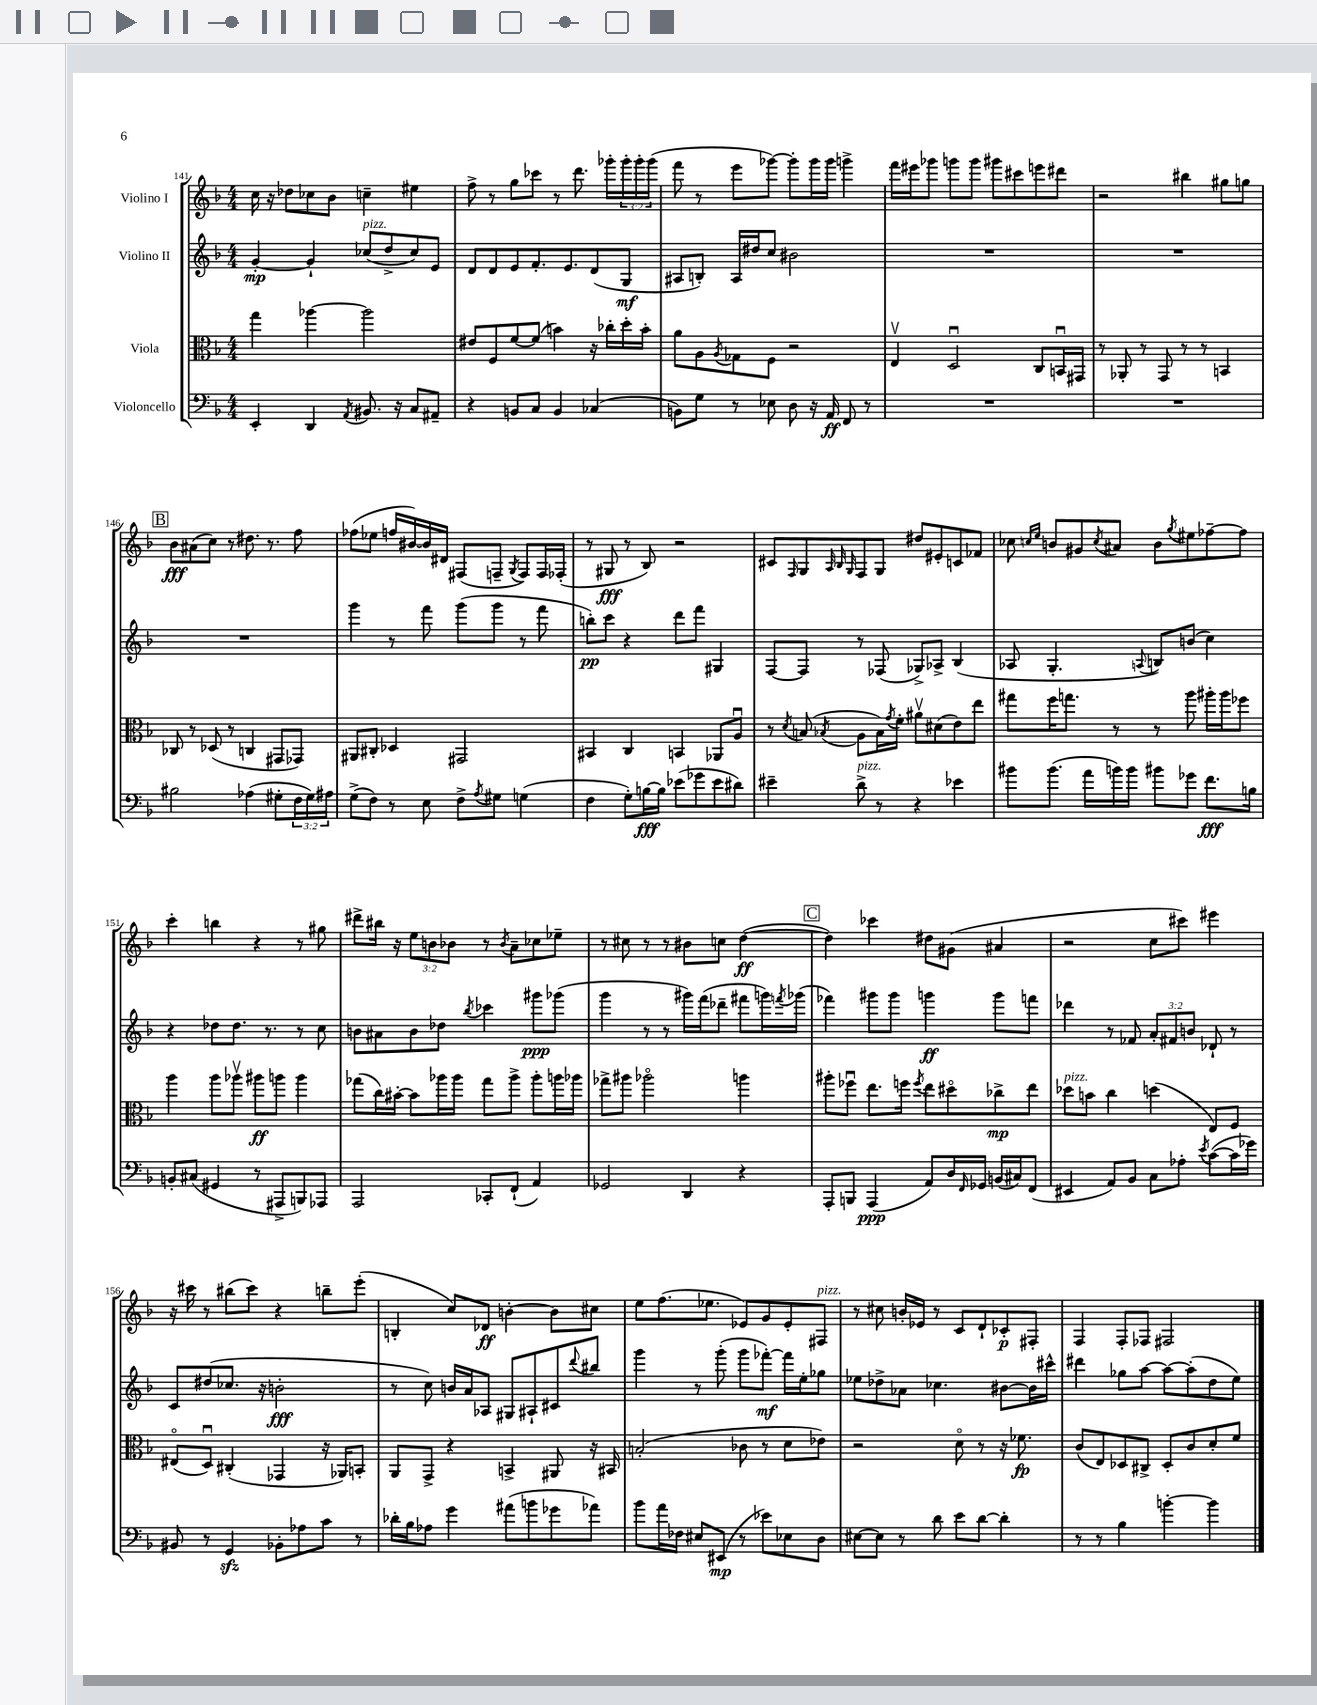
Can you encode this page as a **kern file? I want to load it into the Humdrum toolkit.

**kern	**kern	**kern	**kern
*staff4	*staff3	*staff2	*staff1
*clefF4	*clefC3	*clefG2	*clefG2
*k[b-]	*k[b-]	*k[b-]	*k[b-]
*M4/4	*M4/4	*M4/4	*M4/4
4EE'	4gg	[4g'	16cc
.	.	.	16r
.	.	.	8dd-
4DD	[4aa-	4g`]	8cc-
.	.	.	8b-
8qAA	.	.	.
8.BB#	2aa-]	(8cc-	4cc~
.	.	8dd^	.
16r	.	.	.
8C	.	8cc-)	4ee#
8AA#~	.	8e	.
=	=	=	=
4r	8e#	8d	8ff^
.	8F	8d	8r
8BB	[8f	8e	8gg
8C	(8f]	8.f'	8ccc-
4BB	4b)	.	8r
.	.	8.e	.
.	.	.	8.ddd
(4C-	16r	(8d	.
.	16cc-'	.	16ggg-'
.	16dd'	8G	24ggg-'
.	.	.	24ggg-'
.	16b'	.	.
.	.	.	(24ggg-
=	=	=	=
8BB)	8a	8A#	8fff
8G	8A	8B')	8r
.	8qA	.	.
8r	8G-	16A#	8eee
.	.	16dd#	.
8E-	8F	8cc	[8ggg-)
8D	2r	2b#	8ggg-']
16r	.	.	16ggg-
16AA	.	.	16ggg-
8FF	.	.	4ggg^
8r	.	.	.
=	=	=	=
1r	4Ev	1r	16fff
.	.	.	16eee#
.	.	.	8ggg-
.	2Du	.	8ggg
.	.	.	8ggg
.	.	.	8ggg#
.	.	.	8ccc#
.	8C	.	8eee
.	16BBu	.	8ddd#
.	16GG#	.	.
=	=	=	=
1r	8r	1r	2r
.	8AA-'	.	.
.	8r	.	.
.	8GG	.	.
.	8r	.	4bb#
.	8r	.	.
.	4BB	.	8gg#
.	.	.	8gg
=	=	=	=
2B#	8C-	1r	8b-
.	8r	.	(8a#
.	(8D-	.	8cc)
.	8r	.	8r
(4A-	4C	.	8.dd#
.	.	.	8.r
8G#'	8GG#	.	.
24F	8GG-)	.	8ff
24G#)	.	.	.
24A#	.	.	.
=	=	=	=
(8G^	8AA#	4ggg	(8ff-
8F)	8C#'	.	8ee-
8r	4D-	8r	16ff
.	.	.	[16b#)
8E	.	8fff	16b#]
.	.	.	16d#
8F^	2GG#	(8ggg	(8F#
8qA	.	.	.
8G#	.	8ggg	8F~
.	.	.	8qG
(4G	.	8r	8F)
.	.	8fff	16F
.	.	.	(16F-'
=	=	=	=
4F	4BB#	8bb')	8r
.	.	8ccc	8G#
8G')	4C	4r	8r
[16B	.	.	8B-)
16B]	.	.	.
(8e-	4BB	8ddd	2r
8g-	.	8fff	.
8e-	8AA-	4G#	.
8d#)	8Au	.	.
=	=	=	=
4e#~	8r	[8F	8c#
.	8qd	.	16qqF
.	(8B	8F]	8G
.	.	.	32qqA
.	.	.	32qqB-
.	8qB-	.	32qqG
8d^	8A	8r	8F
8r	16B-)	(8F-	8G
.	8qg	.	.
.	16f'	.	.
4r	8a#v	8G-^)	8dd#
.	(8d#	8A-^	8e#'
4e-	8e)	(4B-	8c
.	8ee	.	8f-
=	=	=	=
8b#	8gg#	8A-	8cc-
.	.	.	16qqcc
.	.	.	16qqee
(8.b#	16ff	4.G'	8b
.	8.gg	.	.
.	.	.	8g#
16a	.	.	.
.	.	.	8qcc
16b)	8r	.	8a#
16b	.	.	.
.	.	8qqA	.
8b#	8r	8B)	8b
.	.	.	8qgg
8g-	8aa	(8b	8ee#
8.f	16aa#'	4cc)	[8ff-~
.	16aa#	.	.
.	8ff-	.	8ff-]
16B	.	.	.
=	=	=	=
8BB'	4aa	4r	4ccc'
(8C#	.	.	.
4GG#	8aa	8dd-	4bb
.	8aa-v	8.dd-	.
8r	8aa#	.	4r
.	.	8.r	.
8AAA#^	8aa	.	.
8BBB)	4aa	8r	8r
8AAA-	.	8cc	8gg#
=	=	=	=
2AAA	(8gg-	8b	8ddd#^
.	16cc)	8a#	16bb#
.	[16b#'	.	16r
.	8b#]	8b	12ee
.	.	.	12b
.	16aa-	8dd-	.
.	.	.	12b-
.	16aa-	.	.
.	.	8qbb-	.
8CC-'	8gg-	4ccc-	8r
.	.	.	8qb-
(8FF`	8aa-^	.	8a~
4AA)	8aa-'	8ggg#	8cc-
.	16aa	(8ggg-	8ee-~
.	16aa-	.	.
=	=	=	=
2GG-	8gg-^	4ggg	8r
.	8aa#	.	8cc#
.	2aa-o	8r	8r
.	.	8r	8r
4DD	.	16ggg#)	8b#
.	.	(16fff	.
.	.	8ddd-~	8cc
4r	4aa	8fff#	([4dd
.	.	16ggg)	.
.	.	8qfff	.
.	.	(16ggg-	.
=	=	=	=
8AAA'	8aa#'	4fff-)	4dd])
8BBB	8ff-u	.	.
(4AAA	8.ee	8ggg#	4ccc-
.	.	8ggg#	.
.	16ff	.	.
.	8qff	.	.
8AA)	8ee	4ggg	8dd#
16D	8dd#o	.	(8g#
16qqFF	.	.	.
16GG-	.	.	.
(16BB	8cc-^	8ggg	4a#
16C#)	.	.	.
(8FF	8ee	8fff	.
=	=	=	=
4EE#	8dd-	4ddd-	2r
.	8b	.	.
8AA)	4cc	8r	.
8BB-	.	8f-	.
8C	(4dd	12a'	8cc
.	.	12f#	.
8A-'	.	.	8ccc#)
.	.	12b	.
8qe	.	.	.
([8c	8E)	8d-`	4eee#
16c]	8F	8r	.
16g-)	.	.	.
=	=	=	=
8BB#	(8E#o	8c	16r
.	.	.	16ccc#
8r	8Du)	(8dd#	8r
4GG	(4C#'	8.cc-	(8bb#
.	.	.	8ccc#)
.	.	16r	.
8BB-'	4GG-	2b'	4r
8A-	.	.	.
8c	16r	.	8bb~
.	16AA-)	.	.
8r	8BB'	.	(8eee'
=	=	=	=
16d-'	8AA	8r	4B'
16B-	.	.	.
8A-	8GG^	8cc)	.
4g	4r	16b	8cc)
.	.	16a	.
.	.	8A-	8d-
(8a#	4BB^	8G#	[4b'
8b	.	8A#`	.
8g-	8AA#	8c#	8b]
.	.	8qqddd	.
8a-)	16r	8bb#	8cc#
.	16BB#	.	.
=	=	=	=
8b-	(2B'	4ggg	8ee
16a	.	.	(8.ff
16F-	.	.	.
8E#	.	8r	.
.	.	.	8.ee-
(8EE#	.	(8ggg'	.
8r	8c-	8ggg	8e-)
8e-)	8r	[8fff-')	8g
8E-	8d	16fff-]	8e-'
.	.	16ee'	.
8D	8e-)	8gg-	8F#
=	=	=	=
[8E#	2r	8ee-	8r
8E#]	.	8dd-^	8cc#
8r	.	8a-	16b'
.	.	.	16e-
8d	.	4.cc-	8r
8e	8do	.	8c
[8d	8r	.	8d`
4d']	16r	[8b#	8c-'
.	8.f-	.	.
.	.	16b#]	8F#'
.	.	16ccc#^^	.
=	=	=	=
8r	(8c	4ddd#	4F
8r	8E)	.	.
4B-	8D-	8gg-	8F'
.	8C#^	[8aa	8F-
[4b'	8D-'	8aa_	2F#
.	8c	(8aa']	.
4b]	8d'	8dd	.
.	8f	8ee)	.
==	==	==	==
*-	*-	*-	*-
